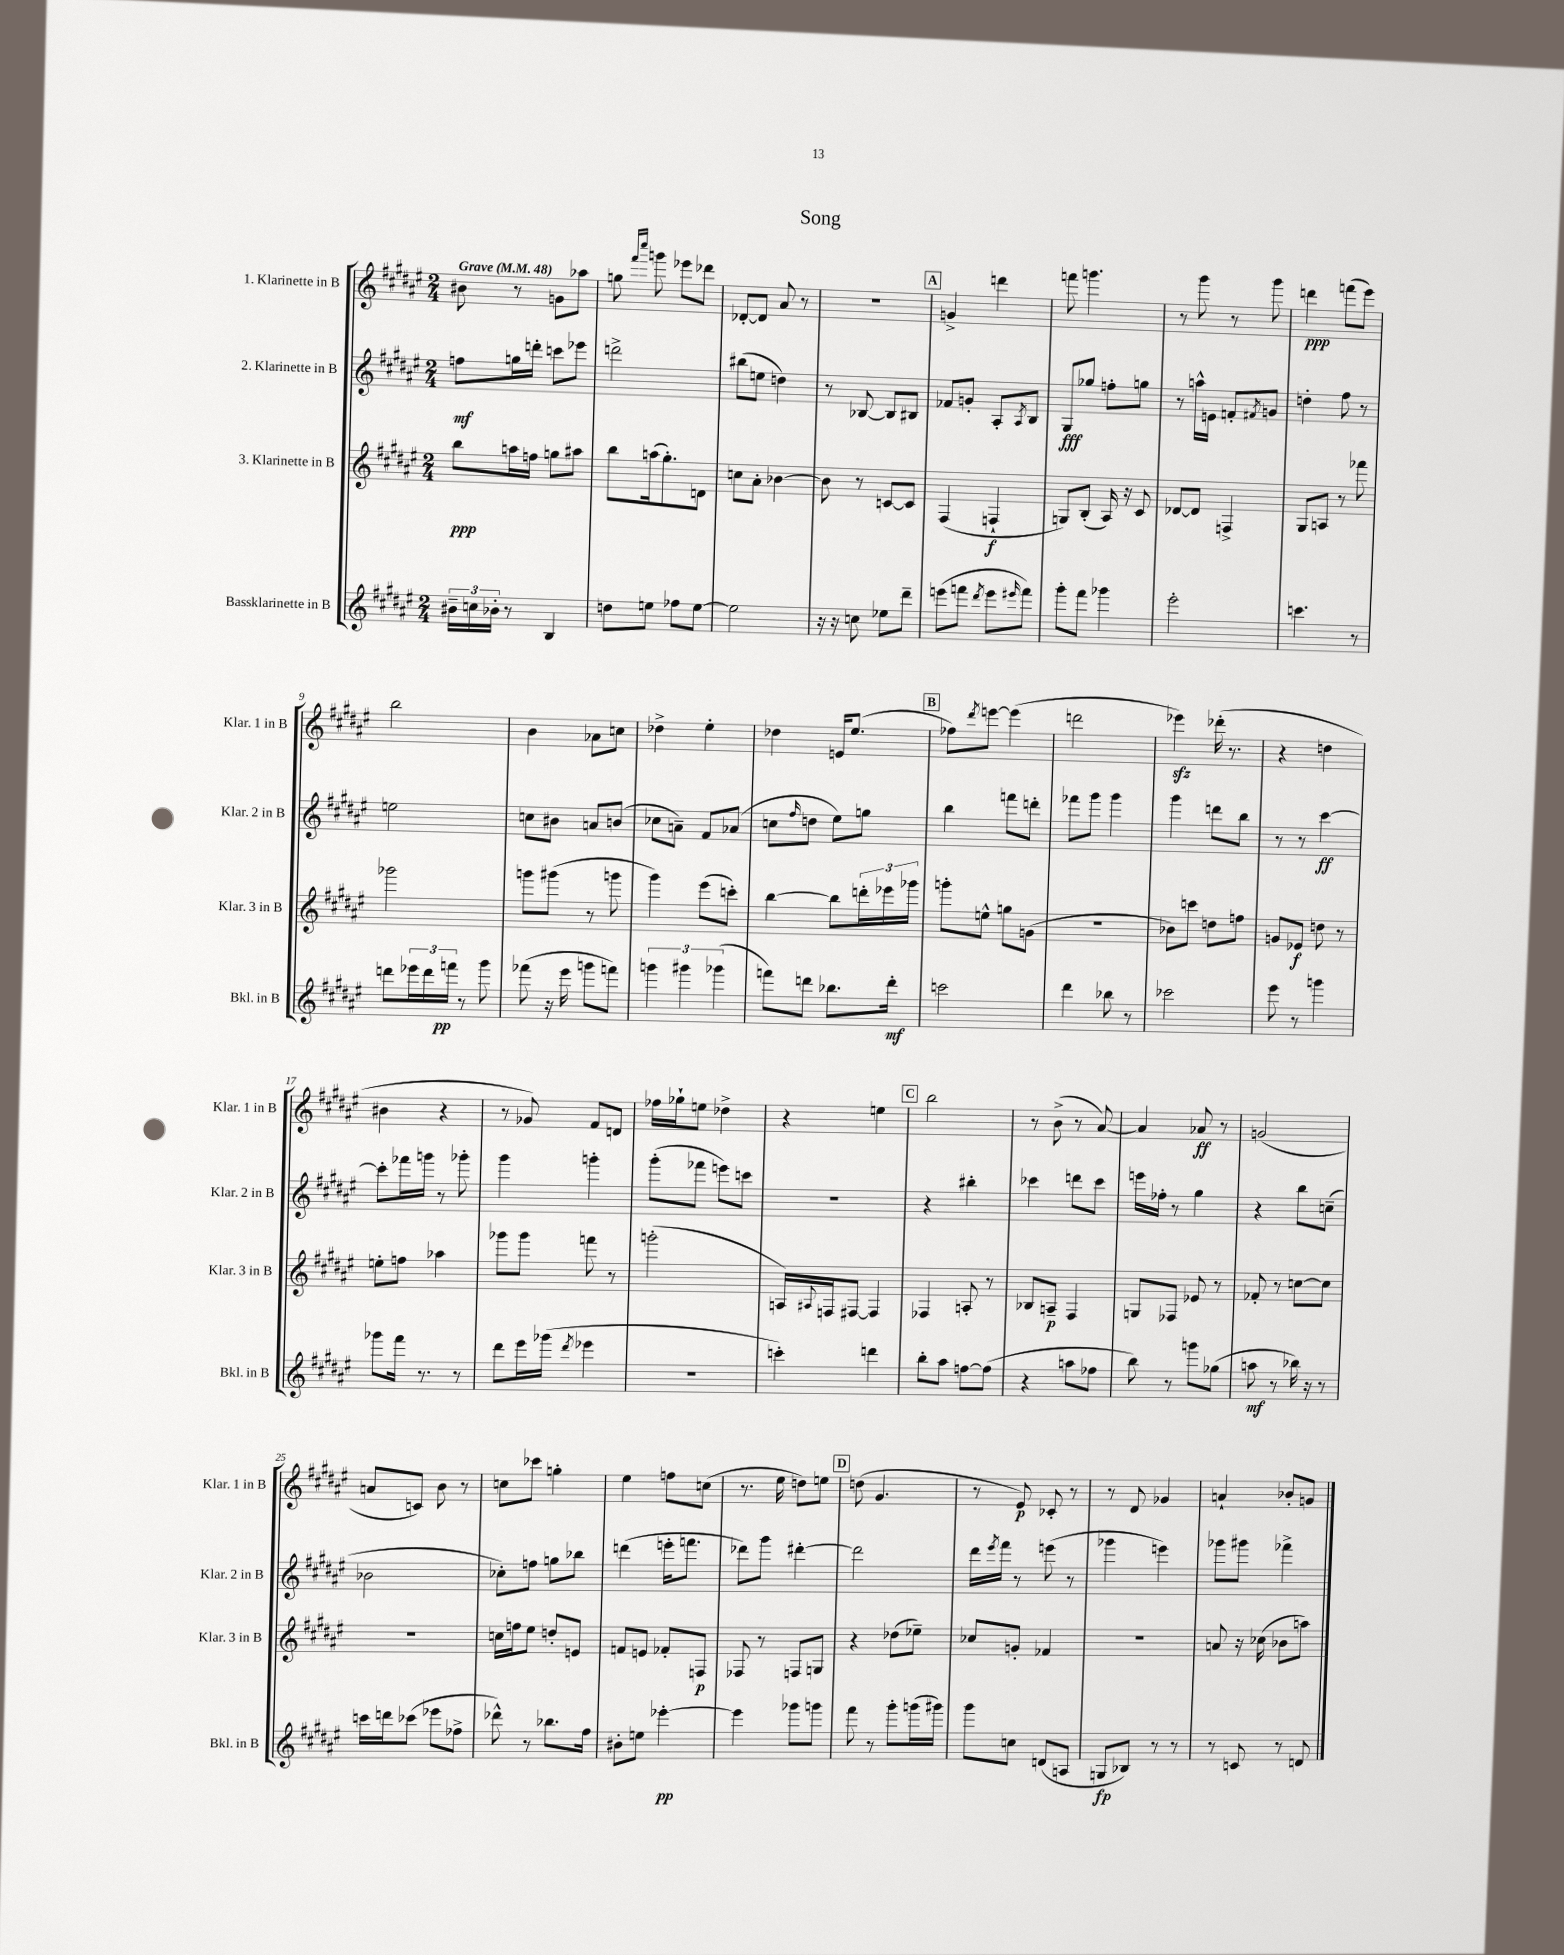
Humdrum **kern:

**kern	**kern	**kern	**kern
*staff4	*staff3	*staff2	*staff1
*clefG2	*clefG2	*clefG2	*clefG2
*k[f#c#g#d#a#e#]	*k[f#c#g#d#a#e#]	*k[f#c#g#d#a#e#]	*k[f#c#g#d#a#e#]
*M2/4	*M2/4	*M2/4	*M2/4
*MM48	*MM48	*MM48	*MM48
24b#~	8bb	8ff	8b#
24cc	.	.	.
24b-'	.	.	.
8r	16aa	16gg	8r
.	16ff	16ddd'	.
4B	8gg	8ccc	8g
.	8aa#	8eee-	8aa-
=	=	=	=
8dd	8bb	2ddd^	8gg
.	.	.	16qqfff#
.	.	.	16qqcccc#
8ee	(16aa	.	8ggg
.	8.gg#')	.	.
8ff-	.	.	8eee-
[8ee	8d	.	8ddd-
=	=	=	=
2ee]	8cc	(8bb#	[8d-'
.	8a#'	8ee	8d-]
.	[4b-	4dd)	8a#
.	.	.	8r
=	=	=	=
16r	8b-]	8r	2r
16r	.	.	.
8cc	8r	[8B-	.
8ee-	[8c	8B-]	.
8ddd#~	8c]	8B#	.
=	=	=	=
(8eee	(4F#	8f-	4g^
8fff	.	8g'	.
8qddd#	.	.	.
8eee	4F`	8A#'	4ddd
16qqeee#	.	8qA#	.
8fff)	.	8B	.
=	=	=	=
8ggg#'	8G)	8G#	8fff
8fff#	(8B'	8gg-	4.ggg
4ggg-	16A#)	8ff'	.
.	16r	.	.
.	8c#	8gg	.
=	=	=	=
2eee#'	[8d-	8r	8r
.	8d-]	16aa^^	8ggg#
.	.	16e	.
.	4F^	8f'	8r
.	.	8qf#	.
.	.	8g	8ggg#
=	=	=	=
4.ccc	8G#	4dd'	4ddd
.	8A	.	.
.	8r	8ff#	(8fff
8r	8fff-	8r	8eee#)
=	=	=	=
8ddd	2ggg-	2ee	2bb
24eee-	.	.	.
24ddd	.	.	.
24fff	.	.	.
8r	.	.	.
8ggg#	.	.	.
=	=	=	=
(8fff-	8ggg	8cc	4b
16r	(8ggg#	8b#	.
16eee#	.	.	.
8ggg	8r	8a	8a-
8fff)	8ggg	(8b	8cc
=	=	=	=
6ggg	4ggg#)	8cc-	4dd-^
.	.	8a~)	.
6ggg#	.	.	.
.	(8eee#	8f#	4ee#'
(6ggg-	.	.	.
.	8ccc')	(8a-	.
=	=	=	=
8fff)	[4bb	8cc	4dd-
.	.	16qqff#	.
8ddd	.	8dd	.
8.bb-	8bb]	8ee#)	16e
.	.	.	(8.ee#
.	24ddd'	8gg	.
.	24eee-	.	.
16ddd'	.	.	.
.	24ggg-	.	.
=	=	=	=
2ccc	8ggg'	4bb	8ff-)
.	.	.	8qddd#
.	8ee^^	.	[8eee
.	8gg	8fff	(4eee]
.	(8g	8ddd'	.
=	=	=	=
4ddd#	2r	8fff-	2ddd
.	.	8ggg#	.
8bb-	.	4ggg#	.
8r	.	.	.
=	=	=	=
2ccc-	8b-)	4ggg#	4eee-)
.	8ccc	.	.
.	8dd	8ddd	(16ddd-'
.	.	.	8.r
.	8ff	8bb	.
=	=	=	=
8eee#	8g	8r	4r
8r	8e-	8r	.
4ggg	8dd	[4ccc#	4dd
.	8r	.	.
=	=	=	=
8ggg-	8ee'	8ccc#']	4b#
16fff#	8ff	16fff-	.
8.r	.	16ggg	.
.	4aa-	8r	4r
8r	.	8ggg-'	.
=	=	=	=
8ddd#	8ggg-	4ggg#	8r
16eee#	8ggg-	.	8g-)
(16ggg-	.	.	.
8qddd#	.	.	.
4eee-	8fff	4ggg'	8f#
.	8r	.	8d
=	=	=	=
2r	(2ggg'	(8ggg#'	16ff-
.	.	.	16gg-`
.	.	8fff-	8ee
.	.	8eee)	4dd-^
.	.	8ccc	.
=	=	=	=
4ccc')	16A)	2r	4r
.	8qqA#	.	.
.	16F	.	.
.	[8F#	.	.
4ddd	4F#]	.	4ee
=	=	=	=
8bb'	4F-	4r	2bb
8aa#	.	.	.
[8ff	8A'	4bb#'	.
(8ff]	8r	.	.
=	=	=	=
4r	8B-	4ccc-	8r
.	8A~	.	(8b^
8aa	4F#	8ddd	8r
8ff-	.	8ccc-	[8a#)
=	=	=	=
8bb)	8G	16eee	4a#]
.	.	16ff-'	.
8r	8F-	8r	.
8ggg	8e-	4gg#	8a-
(8gg-	8r	.	8r
=	=	=	=
8aa	8f-'	4r	(2g
8r	8r	.	.
16bb-)	[8cc	8bb	.
16r	.	.	.
8r	8cc]	(8cc~	.
=	=	=	=
16ccc	2r	2b-	8a
16ddd	.	.	.
(8ccc-	.	.	8c)
8eee-	.	.	8b
8ff-^	.	.	8r
=	=	=	=
8ddd-^^)	16cc	8cc-')	8cc
.	16ff	.	.
8r	8ee#	8ff	8ccc-
8.bb-	8dd'	8gg	4gg'
.	8e	8bb-	.
16ff#	.	.	.
=	=	=	=
8b#'	8f	(4ddd	4ee#
8ee	8e	.	.
[4eee-'	8f-'	16eee'	8ff
.	.	8.fff	.
.	8F	.	(8cc
=	=	=	=
4eee-]	8F-	8ddd-)	8.r
.	8r	8ggg#	.
.	.	.	16ee#
8ggg-	8F	[4ddd#'	8dd)
8ggg	8G	.	8ee
=	=	=	=
8fff#	4r	2ddd#]	(8dd
8r	.	.	4.g#
8ggg#'	(8dd-	.	.
(16ggg	8ee-~)	.	.
16ggg#)	.	.	.
=	=	=	=
8ggg#	8cc-	16ddd#	8r
.	.	8qeee#	.
.	.	16fff#	.
8cc	8g'	8r	8e#)
(8d	4f-	(8eee	8c-'
8A	.	8r	8r
=	=	=	=
8G	2r	4ggg-	8r
8B-)	.	.	8d#
8r	.	4eee)	4g-
8r	.	.	.
=	=	=	=
8r	8a	8ggg-	4a`
8c	16r	8ggg#	.
.	(16cc-	.	.
8r	8b-	4fff-^	8b-'
8d	8aa)	.	8g
==	==	==	==
*-	*-	*-	*-
